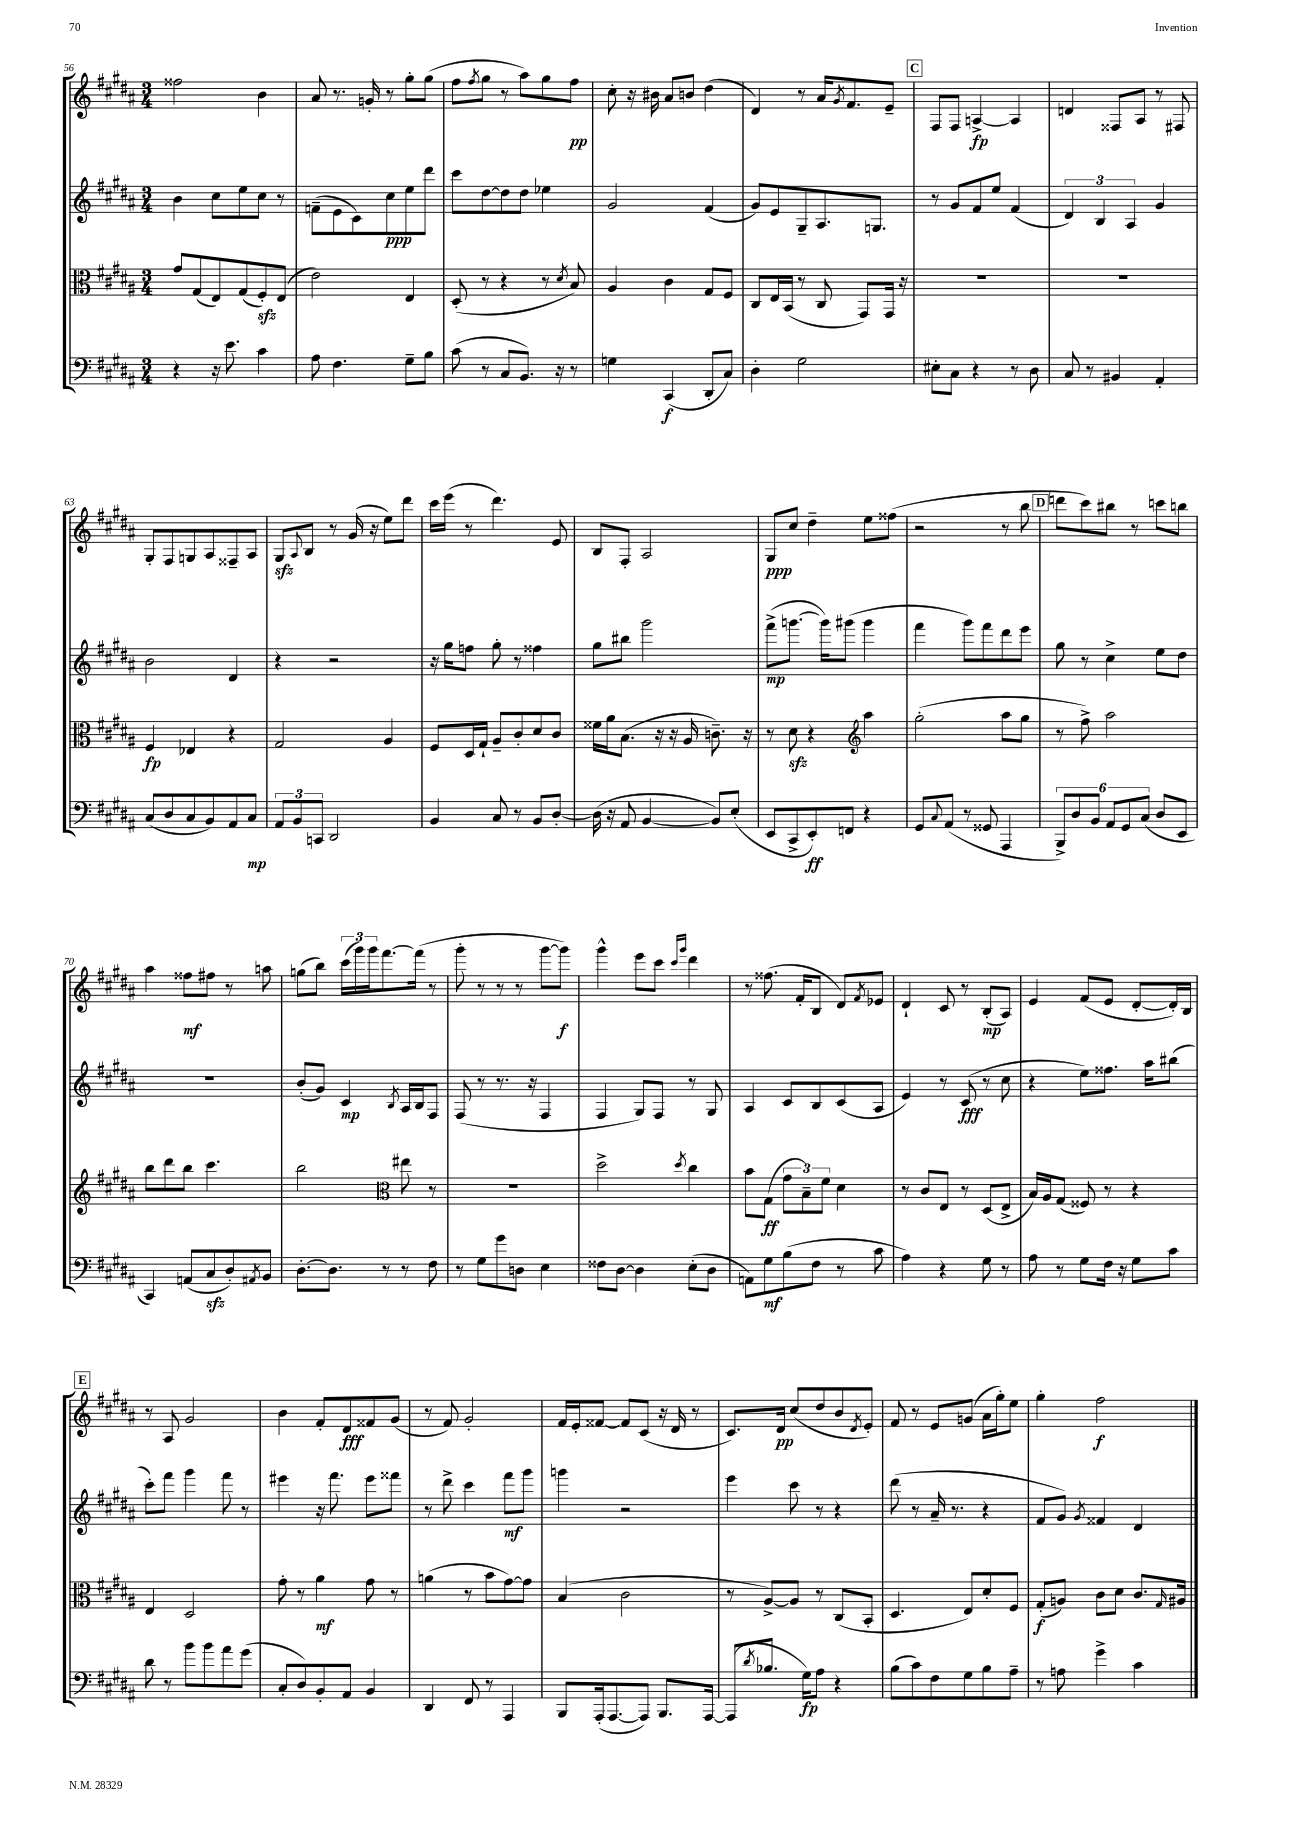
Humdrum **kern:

**kern	**dynam	**kern	**dynam	**kern	**dynam	**kern	**dynam
*part4	*part4	*part3	*part3	*part2	*part2	*part1	*part1
*staff4	*staff4	*staff3	*staff3	*staff2	*staff2	*staff1	*staff1
*clefF4	*	*clefC3	*	*clefG2	*	*clefG2	*
*k[f#c#g#d#a#]	*	*k[f#c#g#d#a#]	*	*k[f#c#g#d#a#]	*	*k[f#c#g#d#a#]	*
*M3/4	*	*M3/4	*	*M3/4	*	*M3/4	*
=56	=56	=56	=56	=56	=56	=56	=56
4r	.	8g#/L	.	4b\	.	2ff##X\	.
.	.	(8G#/	.	.	.	.	.
16r	.	8E/)	.	8cc#\L	.	.	.
8.e\	.	.	.	.	.	.	.
.	.	(8G#/	.	8ee\	.	.	.
4c#\	.	8F#zz'/)	.	8cc#\J	.	4b\	.
.	.	(8E/J	.	8r	.	.	.
=57	=57	=57	=57	=57	=57	=57	=57
8A#\	.	2e\)	.	(8fn~\L	.	8a#/	.
4.F#\	.	.	.	8e\	.	8.r	.
.	.	.	.	8c#\)	.	.	.
.	.	.	.	.	.	16gn'/	.
.	.	.	.	8cc#\	ppp	8r	.
8G#~\L	.	4E/	.	8ee\	.	8gg#'\L	.
8B\J	.	.	.	8ddd#\J	.	(8gg#\J	.
=58	=58	=58	=58	=58	=58	=58	=58
(8c#\	.	(8D#'/	.	8ccc#\L	.	8ff#\L	.
.	.	.	.	.	.	8qff#/	.
8r	.	8r	.	[8dd#\	.	8gg#\J	.
8C#/L	.	4r	.	8dd#\]	.	8r	.
8.BB/J)	.	.	.	8dd#\J	.	8aa#\L)	.
.	.	8r	.	4ee-X\	.	8gg#\	.
16r	.	.	.	.	.	.	.
.	.	8qd#/	.	.	.	.	.
8r	.	8B/)	.	.	.	8ff#\J	pp
=59	=59	=59	=59	=59	=59	=59	=59
4Gn\	.	4A#/	.	2g#/	.	8cc#'\	.
.	.	.	.	.	.	16r	.
.	.	.	.	.	.	16b#X\	.
(4CC#/	f	4c#\	.	.	.	8a#/L	.
.	.	.	.	.	.	8bn/J	.
8DD#'/L	.	8G#/L	.	(4f#/	.	(4dd#\	.
8C#/J)	.	8F#/J	.	.	.	.	.
=60	=60	=60	=60	=60	=60	=60	=60
4D#'\	.	8C#/L	.	8g#/L)	.	4d#/)	.
.	.	16E/L	.	8e/	.	.	.
.	.	(16BB/JJ	.	.	.	.	.
2G#\	.	8r	.	8G#~/	.	8r	.
.	.	8C#/	.	8.A#/	.	16a#/KL	.
.	.	.	.	.	.	8qg#/	.
.	.	.	.	.	.	8.f#/	.
.	.	8GG#/L)	.	.	.	.	.
.	.	.	.	8.Gn/J	.	.	.
.	.	16GG#/Jk	.	.	.	8e~/J	.
.	.	16r	.	.	.	.	.
!!LO:REH:place=s1:t=C
=61	=61	=61	=61	=61	=61	=61	=61
8E#X'\L	.	2.r	.	8r	.	8F#/L	.
8C#\J	.	.	.	8g#/L	.	8F#/J	.
4r	.	.	.	8f#/	.	[4An^/	fp
.	.	.	.	8ee/J	.	.	.
8r	.	.	.	(4f#/	.	4A/]	.
8D#\	.	.	.	.	.	.	.
=62	=62	=62	=62	=62	=62	=62	=62
8C#/	.	2.r	.	6d#/)	.	4dn/	.
8r	.	.	.	.	.	.	.
.	.	.	.	6B/	.	.	.
4BB#X/	.	.	.	.	.	8F##X/L	.
.	.	.	.	6A#/	.	.	.
.	.	.	.	.	.	8A#/J	.
4AA#'/	.	.	.	4g#/	.	8r	.
.	.	.	.	.	.	8F#X/	.
!!LO:LB:g=z
=63	=63	=63	=63	=63	=63	=63	=63
(8C#/L	.	4F#/	fp	2b\	.	8G#'/L	.
8D#/	.	.	.	.	.	8F#/	.
8C#/	.	4E-X/	.	.	.	8Gn/	.
8BB/)	.	.	.	.	.	8A#/	.
8AA#/	.	4r	.	4d#/	.	8F##X~/	.
8C#/J	mp	.	.	.	.	8A#/J	.
=64	=64	=64	=64	=64	=64	=64	=64
12AA#/L	.	2G#/	.	4r	.	8G#zz/L	.
12BB/	.	.	.	.	.	.	.
.	.	.	.	.	.	8qqA#/	.
.	.	.	.	.	.	8B/J	.
12CCn/J	.	.	.	.	.	.	.
2DD#/	.	.	.	2r	.	8r	.
.	.	.	.	.	.	(16g#/	.
.	.	.	.	.	.	16r	.
.	.	4A#/	.	.	.	8ee\L)	.
.	.	.	.	.	.	8ddd#\J	.
=65	=65	=65	=65	=65	=65	=65	=65
4BB/	.	8F#/L	.	16r	.	16ccc#\LL	.
.	.	.	.	16gg#\KL	.	(16eee\JJ	.
.	.	16D#/L	.	8ffn\J	.	8r	.
.	.	16G#`/JJ	.	.	.	.	.
8C#/	.	8A#~/L	.	8gg#'\	.	4.ddd#\)	.
8r	.	8c#'/	.	8r	.	.	.
8BB/L	.	8d#/	.	4ff##X\	.	.	.
[8D#'/J	.	8c#/J	.	.	.	8e/	.
=66	=66	=66	=66	=66	=66	=66	=66
(16D#\]	.	16f##X\LL	.	8gg#\L	.	8B/L	.
16r	.	16a#\J	.	.	.	.	.
8AA#/	.	(8.B\J	.	8bb#X\J	.	8F#'/J	.
[4BB/	.	.	.	2ggg#\	.	2A#/	.
.	.	16r	.	.	.	.	.
.	.	16r	.	.	.	.	.
.	.	16A#/	.	.	.	.	.
8BB/L])	.	8.cn~\)	.	.	.	.	.
(8E'/J	.	.	.	.	.	.	.
.	.	16r	.	.	.	.	.
=67	=67	=67	=67	=67	=67	=67	=67
8EE/L	.	8r	.	(8fff#^\L	mp	8G#/L	ppp
8CC#^/	.	8d#zz\	.	[8.gggn\J	.	8cc#/J	.
8EE'/)	ff	4r	.	.	.	4dd#~\	.
.	.	.	.	16ggg\KL])	.	.	.
8FFn/J	.	.	.	(8ggg#X\J	.	.	.
*	*	*clefG2	*	*	*	*	*
4r	.	4aa#\	.	4ggg#\	.	8ee\L	.
.	.	.	.	.	.	(8ff##X\J	.
=68	=68	=68	=68	=68	=68	=68	=68
8GG#/L	.	(2gg#'\	.	4fff#\	.	2r	.
8qqC#/	.	.	.	.	.	.	.
(8AA#/J	.	.	.	.	.	.	.
8r	.	.	.	8ggg#\L)	.	.	.
8GG##X/	.	.	.	8fff#\	.	.	.
4AAA#/	.	8aa#\L	.	8ddd#\	.	8r	.
.	.	8gg#\J	.	8eee\J	.	8bb\	.
!!LO:REH:place=s1:t=D
=69	=69	=69	=69	=69	=69	=69	=69
12BBB^/L)	.	8r	.	8gg#\	.	8dddn\L	.
12D#/	.	.	.	.	.	.	.
.	.	8ff#^\)	.	8r	.	8ccc#\)	.
12BB/J	.	.	.	.	.	.	.
12AA#/L	.	2aa#\	.	4cc#^\	.	8bb#X\J	.
12GG#/	.	.	.	.	.	.	.
.	.	.	.	.	.	8r	.
(12C#/J	.	.	.	.	.	.	.
8D#/L	.	.	.	8ee\L	.	8cccn\L	.
8EE/J	.	.	.	8dd#\J	.	8bbn\J	.
!!LO:LB:g=z
=70	=70	=70	=70	=70	=70	=70	=70
4CC#/)	.	8bb\L	.	2.r	.	4aa#\	.
.	.	8ddd#\	.	.	.	.	.
(8AAn/L	.	8bb\J	.	.	.	8ff##X\L	mf
8C#zz/	.	4.ccc#\	.	.	.	8ff#X\J	.
8D#'/)	.	.	.	.	.	8r	.
8qAA#X/	.	.	.	.	.	.	.
8BB/J	.	.	.	.	.	8aan\	.
=71	=71	=71	=71	=71	=71	=71	=71
[8.D#'\L	.	2bb\	.	(8b'/L	.	(8ggn\L	.
.	.	.	.	8g#/J)	.	8bb\J)	.
8.D#\J]	.	.	.	.	.	.	.
.	.	.	.	4c#/	mp	(24ccc#\LL	.
.	.	.	.	.	.	24ggg#\)	.
.	.	.	.	.	.	24ggg#\J	.
8r	.	.	.	.	.	[8.fff#\	.
*	*	*clefC3	*	*	*	*	*
.	.	.	.	8qB/	.	.	.
8r	.	8ee#X\	.	16A#/LL	.	.	.
.	.	.	.	16B/J	.	(16fff#\Jk]	.
8F#\	.	8r	.	8F#/J	.	8r	.
=72	=72	=72	=72	=72	=72	=72	=72
8r	.	2.r	.	(8F#/	.	8ggg#'\	.
8G#\L	.	.	.	8r	.	8r	.
8g#\	.	.	.	8.r	.	8r	.
8Dn\J	.	.	.	.	.	8r	.
.	.	.	.	16r	.	.	.
4E\	.	.	.	4F#/	.	[8ggg#\L	.
.	.	.	.	.	.	8ggg#\J])	f
=73	=73	=73	=73	=73	=73	=73	=73
8F##X\L	.	2dd#^\	.	4F#/	.	4ggg#^^\	.
[8D#\J	.	.	.	.	.	.	.
4D#\]	.	.	.	8G#/L)	.	8eee\L	.
.	.	.	.	8F#/J	.	8ccc#\J	.
.	.	.	.	.	.	16qqccc#/LL	.
.	.	8qdd#/	.	.	.	16qqggg#/JJ	.
(8E'\L	.	4cc#\	.	8r	.	4ddd#\	.
8D#\J	.	.	.	8G#/	.	.	.
=74	=74	=74	=74	=74	=74	=74	=74
8AAn\L)	.	8b\L	.	4A#/	.	8r	.
8G#\	mf	(8G#\J	ff	.	.	(8.ff##X\	.
(8B\	.	12g#\L	.	8c#/L	.	.	.
.	.	.	.	.	.	16f#'/KL	.
.	.	12B~\)	.	.	.	.	.
8F#\J	.	.	.	8B/	.	8B/J	.
.	.	12f#\J	.	.	.	.	.
8r	.	4d#\	.	(8c#/	.	8d#/L)	.
.	.	.	.	.	.	8qf#/	.
8c#\	.	.	.	8A#/J	.	8e-X/J	.
=75	=75	=75	=75	=75	=75	=75	=75
4A#\)	.	8r	.	4e/)	.	4d#`/	.
.	.	8c#/L	.	.	.	.	.
4r	.	8E/J	.	8r	.	8c#/	.
.	.	8r	.	(8c#/	fff	8r	.
8G#\	.	(8D#/L	.	8r	.	(8B'/L	mp
8r	.	8E^/J	.	8cc#\	.	8A#/J)	.
=76	=76	=76	=76	=76	=76	=76	=76
8A#\	.	16B/LL)	.	4r	.	4e/	.
.	.	16A#/J	.	.	.	.	.
8r	.	(8G#/J	.	.	.	.	.
8G#\L	.	8F##X/)	.	8ee\L)	.	(8f#/L	.
16F#\Jk	.	8r	.	8.ff##X\J	.	8e/J	.
16r	.	.	.	.	.	.	.
8G#\L	.	4r	.	.	.	[8d#'/L	.
.	.	.	.	16aa#\KL	.	.	.
8c#\J	.	.	.	(8bb#X\J	.	16d#'/L])	.
.	.	.	.	.	.	16B/JJ	.
!!LO:LB:g=z
!!LO:REH:place=s1:t=E
=77	=77	=77	=77	=77	=77	=77	=77
8d#\	.	4E/	.	8ccc#'\L)	.	8r	.
8r	.	.	.	8fff#\J	.	8A#/	.
8b\L	.	2D#/	.	4ggg#\	.	2g#/	.
8b\	.	.	.	.	.	.	.
8a#\	.	.	.	8fff#\	.	.	.
(8g#\J	.	.	.	8r	.	.	.
=78	=78	=78	=78	=78	=78	=78	=78
8C#'/L	.	8g#'\	.	4eee#X\	.	4b\	.
8D#/)	.	8r	.	.	.	.	.
8BB'/	.	4a#\	mf	16r	.	8f#'/L	.
.	.	.	.	8.fff#\	.	.	.
8AA#/J	.	.	.	.	.	8d#/	fff
4BB/	.	8g#\	.	8eee#\L	.	8f##X/	.
.	.	8r	.	8fff##X\J	.	(8g#/J	.
=79	=79	=79	=79	=79	=79	=79	=79
4DD#/	.	(4an\	.	8r	.	8r	.
.	.	.	.	8ddd#^\	.	8f#/)	.
8FF#/	.	8r	.	4ccc#\	.	2g#'/	.
8r	.	8b\L	.	.	.	.	.
4AAA#/	.	[8g#\)	.	8fff#\L	mf	.	.
.	.	8g#\J]	.	8ggg#\J	.	.	.
=80	=80	=80	=80	=80	=80	=80	=80
8BBB/L	.	(4B/	.	4gggn\	.	16f#/LL	.
.	.	.	.	.	.	16e'/J	.
(16AAA#'/k	.	.	.	.	.	[8f##X/J	.
[8.AAA#/	.	.	.	.	.	.	.
.	.	2c#\	.	2r	.	8f##/L]	.
8AAA#/J])	.	.	.	.	.	(8c#/J	.
8.BBB/L	.	.	.	.	.	16r	.
.	.	.	.	.	.	16d#/	.
.	.	.	.	.	.	8r	.
[16AAA#/Jk	.	.	.	.	.	.	.
=81	=81	=81	=81	=81	=81	=81	=81
(8AAA#/L]	.	8r	.	4eee\	.	8.c#/L)	.
8qd#/	.	.	.	.	.	.	.
8.B-X/J	.	[8A#^/L)	.	.	.	.	.
.	.	.	.	.	.	16d#/Jk	pp
.	.	8A#/J]	.	8ccc#\	.	(8cc#/L	.
16G#\KL)	fp	.	.	.	.	.	.
8A#\J	.	8r	.	8r	.	8dd#/	.
4r	.	(8C#/L	.	4r	.	8b/	.
.	.	.	.	.	.	8qd#/	.
.	.	8BB'/J	.	.	.	8e'/J)	.
=82	=82	=82	=82	=82	=82	=82	=82
(8B\L	.	4.D#/	.	(8ddd#\	.	8f#/	.
8c#\)	.	.	.	8r	.	8r	.
8F#\	.	.	.	16a#~/	.	8e/L	.
.	.	.	.	8.r	.	.	.
8G#\	.	8E/L)	.	.	.	(8gn/J	.
8B\	.	8d#'/	.	4r	.	16a#\LL	.
.	.	.	.	.	.	16gg#'\J)	.
8A#~\J	.	8F#/J	.	.	.	8ee\J	.
=83	=83	=83	=83	=83	=83	=83	=83
8r	.	(8G#'/L	f	8f#/L	.	4gg#'\	.
8An\	.	8An/J)	.	8g#/J)	.	.	.
.	.	.	.	8qg#/	.	.	.
4g#^\	.	8c#\L	.	4f##X/	.	2ff#\	f
.	.	8d#\J	.	.	.	.	.
4c#\	.	8.c#/L	.	4d#/	.	.	.
.	.	16qqG#/	.	.	.	.	.
.	.	16A#X/Jk	.	.	.	.	.
==	==	==	==	==	==	==	==
*-	*-	*-	*-	*-	*-	*-	*-
